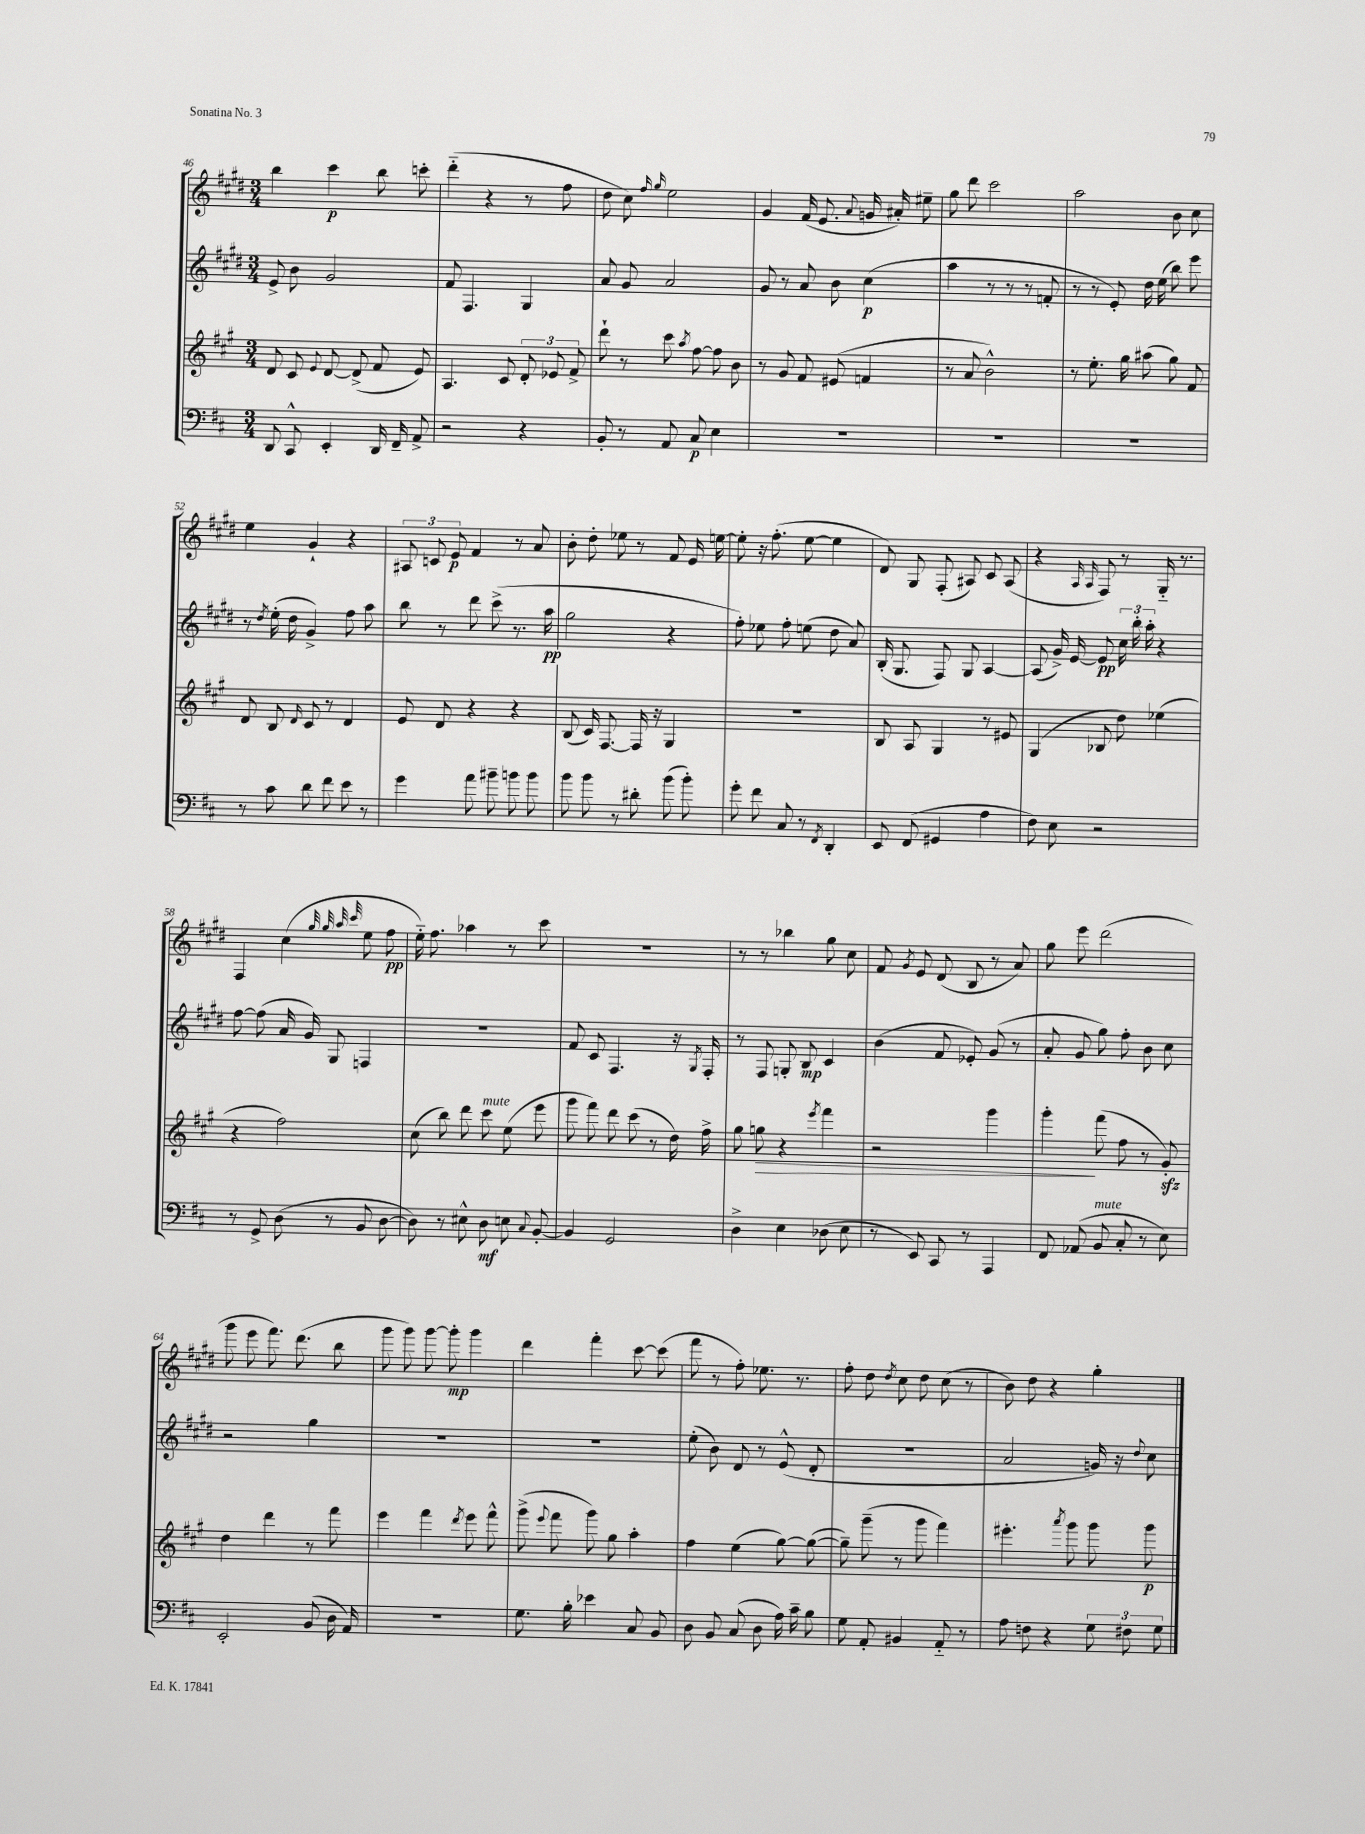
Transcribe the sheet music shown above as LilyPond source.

<<
\new StaffGroup <<
\new Staff = "s0" {
    \clef treble \key e \major \numericTimeSignature \time 3/4
    \autoBeamOff b''4 cis'''4\p b''8 c'''8-. |
    dis'''4-_( r4 r8 fis''8 |
    dis''8 cis''8) \grace { fis''16 gis''16 } e''2 |
    gis'4 fis'16( e'8. \appoggiatura { a'8 } g'16 ais'16-.) eis''8-- |
    gis''8 dis'''8 cis'''2 |
    a''2 b'8 cis''8 |
    e''4 gis'4-! r4 |
    \tuplet 3/2 { ais8 c'8 e'8\p } fis'4 r8 a'8 |
    b'8-. dis''8-. ees''8 r8 fis'8 e'16 e''16~ |
    e''8-. r16 fis''8.-.( e''8~ e''4 |
    dis'8) gis8 fis8-.( ais8) cis'8 ais8( |
    r4 \grace { a16 a16 } fis8) r8 gis16-_ r8. |
    fis4 cis''4( \grace { gis''32 gis''32 a''32 cis'''32 } e''8 fis''8\pp |
    e''16-_) fis''8. aes''4 r8 cis'''8 |
    R2. |
    r8 r8 bes''4 gis''8 cis''8 |
    fis'8 \acciaccatura { gis'8 } e'8 dis'8( b8 r8 a'8) |
    gis''8 e'''8 dis'''2( |
    gis'''8 e'''8 fis'''8.) dis'''8.( b''8 |
    gis'''8 gis'''8) gis'''8~ gis'''8-.\mp gis'''4 |
    dis'''4 fis'''4-. cis'''8~ cis'''8( |
    fis'''8 r8 fis''8-.) ees''8. r8. |
    fis''8-. dis''8 \acciaccatura { dis''8 } cis''8 dis''8 cis''8( r8 |
    b'8) dis''8 r4 gis''4-. \bar "|." |
}
\new Staff = "s1" {
    \clef treble \key e \major \numericTimeSignature \time 3/4
    \autoBeamOff e'8-> b'8 gis'2 |
    fis'8 fis4. gis4 |
    a'8 gis'8 a'2 |
    gis'8 r8 a'8 b'8 cis''4\p( |
    a''4 r8 r8 r8 f'8-. |
    r8 r8 e'8-.) dis''16 e''16( b''8) e'''8 |
    r8 \acciaccatura { dis''8 } e''16-.( dis''16 gis'4->) fis''8 a''8 |
    b''8 r8 dis'''8 cis'''8->( r8. a''16\pp |
    gis''2 r4 |
    fis''8-.) ees''8 fis''8-. e''8( dis''8 a'8) |
    b16-.( gis8. fis8) gis8 a4~ |
    a8( gis'16->) e'16~ e'8\pp \tuplet 3/2 { cis''16 b''16-. a''16-. } r4 |
    fis''8~ fis''8( a'16 gis'16) gis8 f4 |
    R2. |
    fis'8 cis'8 fis4. r16 \acciaccatura { gis8 } fis16-. |
    r8 fis8 g8-. b8\mp cis'4 |
    b'4( fis'8 ees'8-.) gis'8( r8 |
    a'8-. gis'8 gis''8) fis''8-. b'8 cis''8 |
    r2 gis''4 |
    R2. |
    R2. |
    e''8-.( b'8) dis'8 r8 e'8-^( dis'8-. |
    R2. |
    a'2 g'16) r16 \appoggiatura { dis''8 } cis''8 \bar "|." |
}
\new Staff = "s2" {
    \clef treble \key a \major \numericTimeSignature \time 3/4
    \autoBeamOff d'8 cis'8 \appoggiatura { e'8 } d'8~ d'8->( fis'8 e'8) |
    a4. cis'8 \tuplet 3/2 { d'8-. ees'8 fis'8-> } |
    d'''8-! r8 cis'''8 \acciaccatura { a''8 } fis''8~ fis''8 b'8 |
    r8 gis'8 fis'8 eis'8( f'4 |
    r8 a'8 b'2-^) |
    r8 e''8.-. gis''16 ais''8( gis''8) fis'8 |
    d'8 b8 \grace { d'16 } cis'8 r8 d'4 |
    e'8 d'8 r4 r4 |
    b8( cis'16) fis8.~ fis16 r16 gis4 |
    R2. |
    b8 a8 gis4 r8 eis'8 |
    gis4( bes8 d''8) ees''4( |
    r4 fis''2) |
    cis''8( b''8) d'''8 cis'''8^\markup { \italic "mute" } e''8( e'''8 |
    gis'''8 fis'''8) d'''8 cis'''8( r8 d''16) fis''16-> |
    gis''8 g''8\> r4 \acciaccatura { e'''8 } fis'''4 |
    r2 gis'''4 |
    gis'''4-.\! fis'''8( fis''8 r8 gis'8-.\sfz) |
    d''4 d'''4 r8 fis'''8 |
    e'''4 fis'''4 \acciaccatura { d'''8 } e'''8 fis'''8-^ |
    gis'''8->( \appoggiatura { e'''8 } fis'''8 gis'''8) gis''8 a''4-. |
    fis''4 e''4( gis''8~) gis''8~( |
    gis''8--) gis'''8--( r8 gis'''8 fis'''4) |
    eis'''4.-. \acciaccatura { a'''8 } gis'''8 gis'''8 gis'''8\p \bar "|." |
}
\new Staff = "s3" {
    \clef bass \key d \major \numericTimeSignature \time 3/4
    \autoBeamOff d,8 cis,8-^ e,4-. d,16 fis,16-- a,8-> |
    r2 r4 |
    b,8-. r8 a,8 cis8\p e4 |
    R2. |
    R2. |
    R2. |
    r8 cis'8 d'8 fis'8 e'8 r8 |
    g'4 a'8 bis'8-- b'8 b'8 |
    b'8 b'8 r8 dis'8-. b'8( b'8-.) |
    g'8-. fis'8 cis8 r8 \acciaccatura { fis,8 } d,4-. |
    e,8 fis,8( gis,4 a4 |
    fis8) e8 r2 |
    r8 g,8-> d8( r8 b,8 d8~ |
    d8) r8 eis8-^ d8\mf e8 \appoggiatura { cis8 } b,8~-. |
    b,4 g,2 |
    d4-> e4 des8( e8 |
    r8 e,8) cis,8 r8 a,,4 |
    fis,8 aes,8( b,8^\markup { \italic "mute" } cis8-. r8 e8) |
    e,2-. b,8( d16 a,16) |
    R2. |
    g8. b16-. ees'4 cis8 b,8 |
    d8 b,8 cis8( d8 a16) cis'16-- b8 |
    g8 a,8-. bis,4 a,8-_ r8 |
    a8 f8 r4 \tuplet 3/2 { g8 fis8 g8 } \bar "|." |
}
>>
>>
\layout { \context { \Score currentBarNumber = #46 } }
